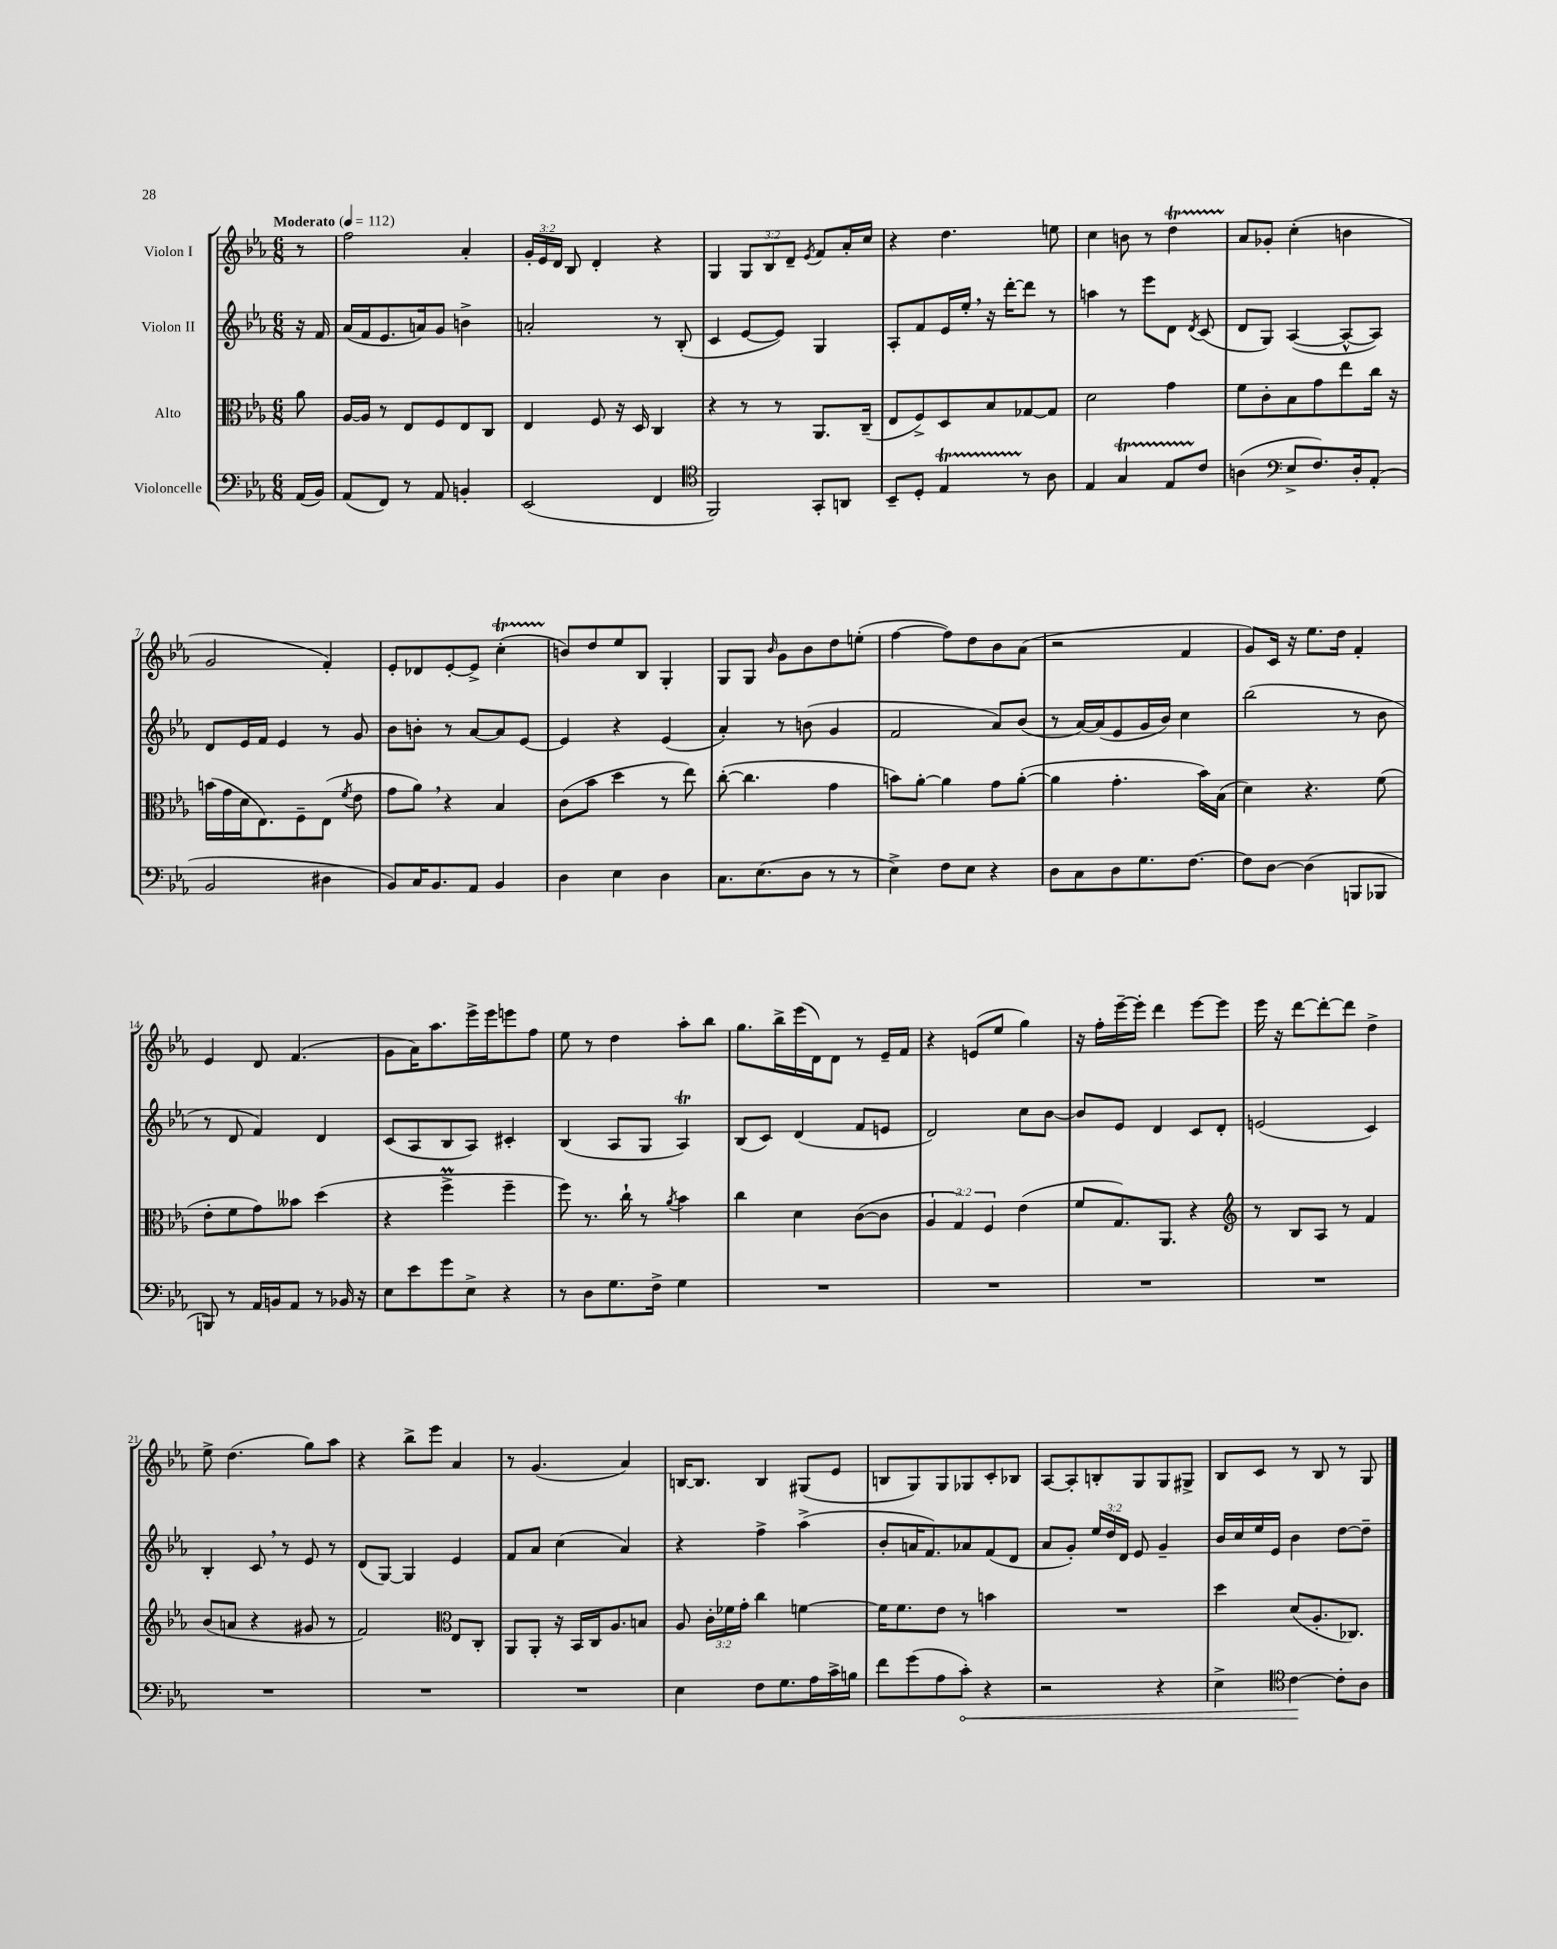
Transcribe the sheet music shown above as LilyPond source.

<<
\new StaffGroup <<
\new Staff = "s0" \with { instrumentName = "Violon I" } {
    \clef treble \key ees \major \numericTimeSignature \time 6/8 \override Staff.TupletNumber.text = #tuplet-number::calc-fraction-text \partial 8 \tempo "Moderato" 4 = 112
    \autoBeamOff r8 |
    f''2 aes'4-. |
    \tuplet 3/2 { g'16[-. ees'16 d'16] } bes8 d'4-. r4 |
    g4 \tuplet 3/2 { g8[ bes8 d'8]-- } \acciaccatura { ees'8 } f'8[ aes'16-. c''16] |
    r4 d''4. e''8 |
    c''4 b'8 r8 d''4\startTrillSpan |
    aes'8[\stopTrillSpan ges'8]-. c''4-.( b'4 |
    g'2 f'4-.) |
    ees'8[-. des'8 ees'8~-. ees'8]-> c''4-.\startTrillSpan( |
    b'8[\stopTrillSpan) d''8 ees''8 bes8] g4-. |
    g8[ g8] \grace { bes'16 } g'8[ bes'8 d''8 e''8]-.( |
    f''4~ f''8[) d''8 bes'8 aes'8]( |
    r2 f'4 |
    g'8[) c'16] r16 ees''8.[ d''16] f'4-. |
    ees'4 d'8 f'4.( |
    g'8[ aes'16) aes''8. ees'''16-> ees'''16 e'''8 f''8] |
    ees''8 r8 d''4 aes''8[-. bes''8] |
    g''8.[ bes''16-> ees'''16( d'16) d'8] r8 ees'16[-- f'16] |
    r4 e'8[( ees''8] g''4) |
    r16 f''16[-. ees'''16~-- ees'''16]-. d'''4 ees'''8[~ ees'''8] |
    ees'''16 r16 d'''8[~ d'''8~-. d'''8] d''4-> |
    ees''8-> d''4.( g''8[) aes''8] |
    r4 bes''8[-> ees'''8] aes'4 |
    r8 g'4.( aes'4) |
    b16[~ b8.] b4 gis8[( ees'8] |
    b8[ g8) g8 ges8 c'8-. bes8] |
    aes8[~ aes8-. b8-. g8 g8 gis8]-> |
    bes8[ c'8] r8 bes8 r8 g8 \bar "|." |
}
\new Staff = "s1" \with { instrumentName = "Violon II" } {
    \clef treble \key ees \major \numericTimeSignature \time 6/8 \override Staff.TupletNumber.text = #tuplet-number::calc-fraction-text \partial 8
    \autoBeamOff r16 f'16 |
    aes'16[( f'16 ees'8. a'16) g'8] b'4-> |
    a'2-. r8 bes8-.( |
    c'4 ees'8[~ ees'8]) g4 |
    aes8[-. f'8 ees'16 ees''16]-. \breathe r16 d'''16[~-. d'''8] r8 |
    a''4 r8 ees'''8[ d'8] \acciaccatura { d'8 } c'8( |
    d'8[ g8]) aes4~( aes8[~-^ aes8]) |
    d'8[ ees'16 f'16] ees'4 r8 g'8 |
    bes'8[ b'8]-. r8 aes'8[~ aes'8 ees'8]~ |
    ees'4 r4 ees'4( |
    aes'4-.) r8 b'8( g'4 |
    f'2 aes'8[) bes'8]( |
    r8 aes'16[~) aes'16( ees'8 g'16 bes'16]) c''4 |
    bes''2( r8 bes'8 |
    r8 d'8 f'4) d'4 |
    c'8[( aes8 bes8 aes8]) cis'4-. |
    bes4( aes8[ g8] aes4\trill) |
    bes8[( c'8]) d'4( f'8[ e'8] |
    d'2) c''8[ bes'8]~ |
    bes'8[ ees'8] d'4 c'8[ d'8]-. |
    e'2( c'4) |
    bes4-. c'8 \breathe r8 ees'8 r8 |
    d'8[( g8]~) g4 ees'4 |
    f'8[ aes'8] c''4( aes'4) |
    r4 f''4-> aes''4->( |
    bes'8[-. a'16 f'8.) aes'8 f'8( d'8] |
    aes'8[ g'8]-.) \tuplet 3/2 { ees''16[ d''16 d'16] } ees'8 g'4-- |
    bes'16[ c''16 ees''16 ees'16] bes'4 d''8[~ d''8]-- \bar "|." |
}
\new Staff = "s2" \with { instrumentName = "Alto" } {
    \clef alto \key ees \major \numericTimeSignature \time 6/8 \override Staff.TupletNumber.text = #tuplet-number::calc-fraction-text \partial 8
    \autoBeamOff aes'8 |
    aes16[~ aes16] r8 ees8[ f8 ees8 c8] |
    ees4 f8 r16 d16 c4 |
    r4 r8 r8 aes,8.[ c16]--( |
    ees8[ f8->) d8 bes8 ges8~ ges8] |
    d'2 g'4 |
    f'8[ c'8-. bes8 g'8 ees''8 c''16] r16 |
    b'16[( g'16 d'16 ees8.) f8-- ees8]( \acciaccatura { f'8 } ees'8 |
    g'8[ aes'8]) \breathe r4 bes4 |
    c'8[( bes'8] d''4 r8 ees''8) |
    c''8~-.( c''4. g'4 |
    b'8[) aes'8]~-. aes'4 g'8[ aes'8]~-.( |
    aes'4 g'4.-. bes'16[) bes16]( |
    d'4) r4. f'8( |
    ees'8[-. f'8 g'8) beses'8] d''4( |
    r4 f''4->\prall f''4-- |
    f''8) r8. c''16-! r8 \acciaccatura { aes'8 } bes'4 |
    c''4 d'4 c'8[~( c'8] |
    \tuplet 3/2 { aes4 g4) f4 } ees'4( |
    f'8[ g8.) aes,8.] r4 |
    \clef treble r8 bes8[ aes8] r8 f'4 |
    bes'8[( a'8] r4 gis'8 r8 |
    f'2) \clef alto ees8[ c8]-. |
    aes,8[ aes,8]-. r16 bes,16[ c16 aes8. b8] |
    aes8 \tuplet 3/2 { c'16[-. fes'16 g'16]-. } c''4 f'4~ |
    f'16[ f'8. ees'8] r8 b'4 |
    R2. |
    d''4 d'8[( aes8.-. ces8.]) \bar "|." |
}
\new Staff = "s3" \with { instrumentName = "Violoncelle" } {
    \clef bass \key ees \major \numericTimeSignature \time 6/8 \partial 8
    \autoBeamOff aes,16[( bes,16]) |
    aes,8[( f,8]) r8 aes,8 b,4-. |
    ees,2( f,4 |
    \clef tenor f,2) g,8[-. a,8] |
    bes,8[-- d8]-. ees4\startTrillSpan r8\stopTrillSpan aes8 |
    ees4 g4\startTrillSpan ees8[ c'8]\stopTrillSpan |
    a4( \clef bass ees8[-> f8.) d16-. aes,8]-.( |
    bes,2 dis4 |
    bes,8[) c16 bes,8. aes,8] bes,4 |
    d4 ees4 d4 |
    c8.[ ees8.( d8] r8 r8 |
    ees4->) f8[ ees8] r4 |
    d8[ c8 d8 g8. f8.]~ |
    f8[ d8]~ d4( b,,8[ bes,,8] |
    b,,8) r8 aes,16[ b,16 aes,8] r8 bes,16 r16 |
    ees8[ ees'8 g'8 ees8]-> r4 |
    r8 d8[ g8. f16]-> g4 |
    R2. |
    R2. |
    R2. |
    R2. |
    R2. |
    R2. |
    R2. |
    ees4 f8[ g8. aes16 c'16-> b16] |
    f'8[ g'8( aes8 \once \override Hairpin.circled-tip = ##t c'8]-.\<) r4 |
    r2 r4 |
    ees4-> \clef tenor c'4~\! c'8[-. aes8] \bar "|." |
}
>>
>>
